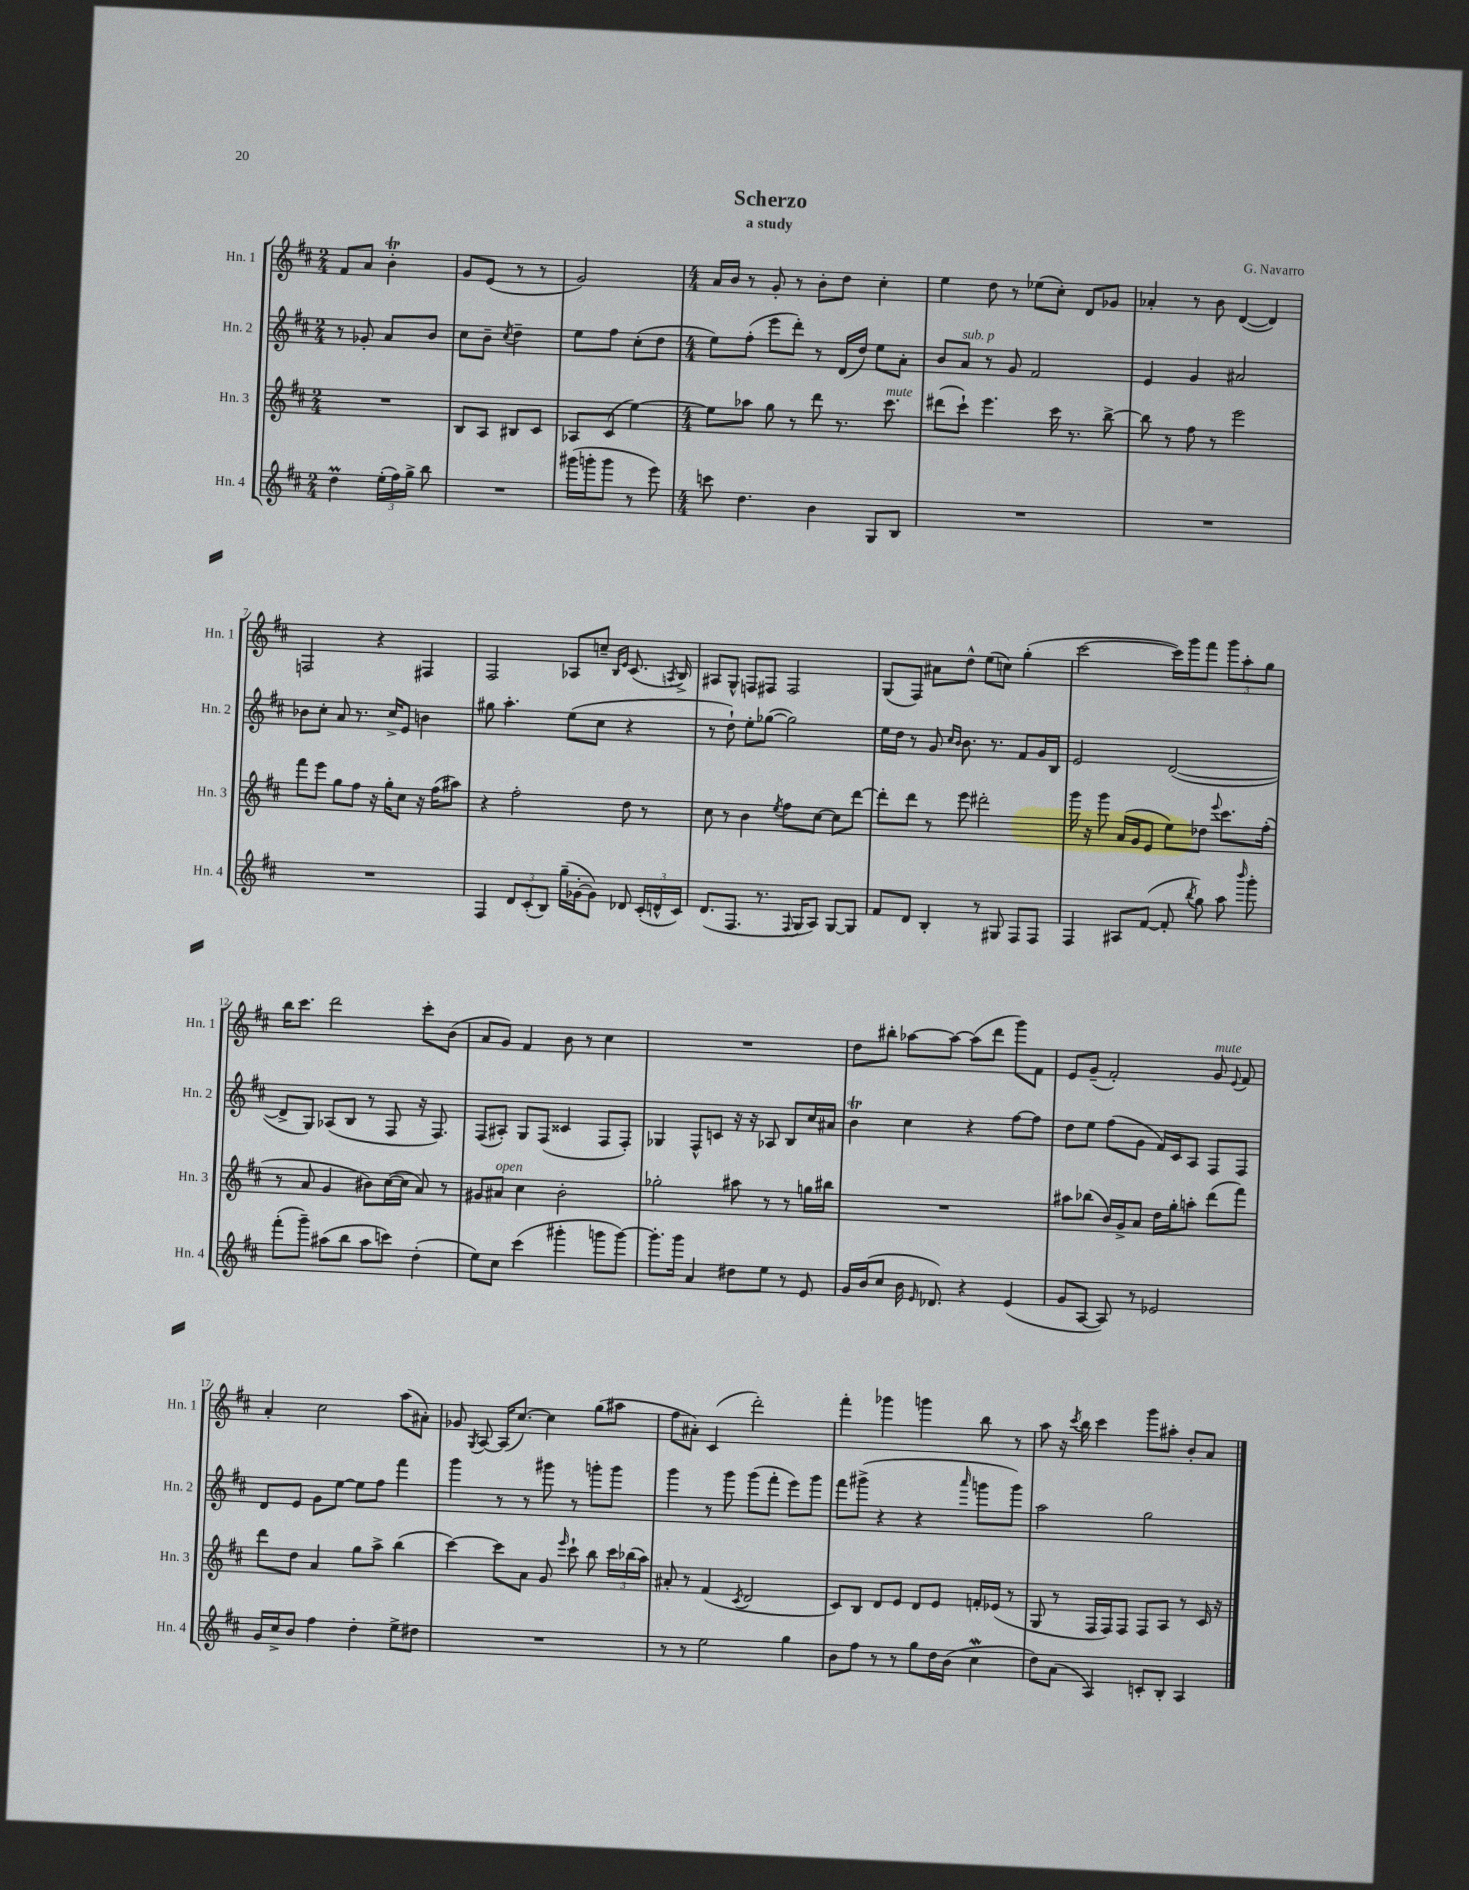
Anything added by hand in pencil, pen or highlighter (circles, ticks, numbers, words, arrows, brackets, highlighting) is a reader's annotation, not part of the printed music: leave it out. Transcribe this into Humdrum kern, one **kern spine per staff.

**kern	**kern	**kern	**kern
*part4	*part3	*part2	*part1
*staff4	*staff3	*staff2	*staff1
*I"Hn. 4	*I"Hn. 3	*I"Hn. 2	*I"Hn. 1
*I'Hn. 4	*I'Hn. 3	*I'Hn. 2	*I'Hn. 1
*clefG2	*clefG2	*clefG2	*clefG2
*k[f#c#]	*k[f#c#]	*k[f#c#]	*k[f#c#]
*M2/4	*M2/4	*M2/4	*M2/4
=1	=1	=1	=1
4ddM\	2r	8r	8f#/L
.	.	8g-X'/	8a/J
(24ee'\LL	.	8a/L	4bT'\
24ff#\)	.	.	.
24gg^\JJ	.	.	.
8bb\	.	8b/J	.
=2	=2	=2	=2
2r	8B/L	8cc#\L	8g/L
.	8A/J	8b~\J	(8e/J
.	.	8qcc#/	.
.	8B#X/L	4dd~\	8r
.	8c#/J	.	8r
=3	=3	=3	=3
(16ggg#X\LL	8A-X/L	8ee\L	2g/)
16gggn'\J	.	.	.
8ggg\J	(8c#/J	8ff#\J	.
8r	[4ee\)	(8cc#'\L	.
8eee\)	.	8dd\J	.
=4	=4	=4	=4
*M4/4	*M4/4	*M4/4	*M4/4
8cccn\	8ee\L]	8ee\L)	16a/LL
.	.	.	16b/JJ
4.dd\	8aa-X\J	(8ff#'\J	8r
.	8gg\	8eee\L	8g'/
.	8r	8ddd'\J)	8r
4b\	8ddd\	8r	8b'\L
.	8.r	(16d/LL	8dd\J
.	.	16dd/JJ)	.
8G/L	.	8ee\L	4cc#'\
!	!LO:TX:a:i:t=mute	!	!
.	8.ccc#\	.	.
8B/J	.	8a'\J	.
=5	=5	=5	=5
1r	(8ddd#X\L	8b/L	4ee\
!	!	!LO:TX:a:i:t=sub. p	!
.	8ccc#`\J)	8a/J	.
.	4.eee\	8r	8dd\
.	.	8g/	8r
.	.	2f#/	(8ee-X\L
.	16ccc#\	.	8cc#'\J)
.	8.r	.	.
.	.	.	8d/L
.	[8bb^\	.	8g-X/J
=6	=6	=6	=6
1r	8bb\]	4e/	4a-X'/
.	8r	.	.
.	8ff#\	4g/	8r
.	8r	.	8b\
.	2eee\	2a#X/	([4d/
.	.	.	4d/])
!!LO:LB:g=z
=7	=7	=7	=7
1r	8fff#\L	8b-X\L	2Fn/
.	8eee\J	8cc#'\J	.
.	8gg\L	8a/	.
.	8ff#\J	8.r	.
.	16r	.	4r
.	16gg'\KL	16cc#^/KL	.
.	8cc#\J	8e/J	.
.	16r	4bn\	4F#X/
.	(16ff#\KL	.	.
.	8aa#X\J)	.	.
=8	=8	=8	=8
4F#/	4r	8gg#X\	2F#/
.	.	4.aa'\	.
12d/L	2ff#'\	.	.
(12c#'/	.	.	.
12B/J)	.	.	.
(16gg~\LL	.	(8ee\L	8A-X/L
[16g-X'\J	.	.	.
8g-\J])	.	8cc#\J	8ccn~/J
.	.	.	16qqB/LL
.	.	.	16qqe/JJ
8d-X/	8dd\	4r	(8.c#/
(24c#'/LL	8r	.	.
24dn^^/	.	.	.
.	.	.	8qAn/
.	.	.	16B^/)
24c#/JJ)	.	.	.
=9	=9	=9	=9
(8.d/L	8cc#\	8r	8A#X/L
.	8r	8dd`\)	8G^^/J
8.F#/J	.	.	.
.	4b\	8ee'\L	8Fn/L
8.r	.	([8gg-X\J	8F#X/J
.	8qee/	.	.
.	8ff#\L	2gg-\])	2F#/
8qqF#/	.	.	.
16G/KL	.	.	.
8A/J)	[8cc#\J	.	.
[8G/L	8cc#\L]	.	.
8G/J]	[8ddd\J	.	.
=10	=10	=10	=10
8f#/L	8ddd'\L]	16ee\LL	(8G/L
.	.	16dd\JJ	.
8d/J	8ddd\J	8r	8F#/J)
4B'/	8r	8g/	8a#X\L
.	.	16qqcc#/LL	.
.	.	16qqb/JJ	.
.	8eee\	8.b\	8dd^^\J
8r	2ddd#X'\	.	(8ee\L
.	.	8.r	.
8G#X/	.	.	8ccn\J)
8F#/L	.	8f#/L	(4gg'\
8F#/J	.	16g/L	.
.	.	16B/JJ	.
=11	=11	=11	=11
4F#/	16ggg\	2e/	[2ccc#\
.	16r	.	.
.	8ggg\	.	.
8A#X/L	(16a/LL	.	.
.	16g/J	.	.
([8f#/J	8e/J	.	.
8f#'/]	8ee\L)	([2d/	16ccc#\LL])
.	.	.	16ggg\J
8qbb/	.	.	.
8gg\)	8dd-X\J	.	8fff#\J
.	8qqeee/	.	.
8aa\	8.ccc#\L	.	12ggg\L
.	.	.	12aa'\
16qqbbb/	.	.	.
8ggg'\	.	.	.
.	.	.	12gg\J
.	(16ff#'\Jk	.	.
!!LO:LB:g=z
=12	=12	=12	=12
(8fff#'\L	8r	8d^/L]	16bb\KL
.	.	.	8.ccc#\J
8ggg~\J)	8a/	8G/J)	.
(8aa#X\L	4g/	(8A-X/L	2ddd\
8bb\J	.	8B/J	.
8aa#\L	8b#X\L)	8r	.
8cccn\J)	([16cc#\L	8F#/	.
.	16cc#\JJ]	.	.
(4dd'\	8a/)	16r	8ccc#'\L
.	.	8.F#/)	.
.	8r	.	(8b\J
=13	=13	=13	=13
8ee\L)	8g#X/L	(8F#/L	8a/L
!	!LO:TX:a:i:t=open	!	!
8cc#\J	8a#X/J	8A#X'/J)	8g/J)
(4ccc#\	4cc#\	8G/L	4f#/
.	.	(8F#/J	.
4ggg#X'\	2b'\	4c##X/	8b\
.	.	.	8r
8gggn\L	.	8F#/L	4cc#\
[8ggg\J)	.	8F#'/J)	.
=14	=14	=14	=14
8.ggg'\L]	2gg-X'\	4G-X/	1r
16ggg\Jk	.	.	.
4a/	.	8F#^^/L	.
.	.	8cn/J	.
8dd#X\L	8aa#X\	16r	.
.	.	16r	.
8ee\J	8r	8A-X/	.
8r	8r	8B/L	.
8e/	16ggn\LL	16cc#/L	.
.	16bb#X\JJ	16a#X/JJ	.
=15	=15	=15	=15
16g/LL	1r	4bT\	8dd\L
(16b/J	.	.	.
8cc#/J	.	.	8bb#X'\J
16b\	.	4cc#\	[8aa-X\L
16qqe/	.	.	.
8.d-X/)	.	.	.
.	.	.	8aa-\J_
4r	.	4r	(8aa-\L]
.	.	.	8ddd\J
(4e/	.	[8ff#\L	8ggg\L)
.	.	8ff#\J]	8f#\J
=16	=16	=16	=16
8g/L	8aa#X\L	8dd\L	8e/L
[8A/J	(8bb-X\J	8ee\J	(8g~/J
8A/])	16b/LL)	(8ff#\L	2f#'/)
.	16g^/J	.	.
8r	8a/J	8g\J	.
2e-X/	16dd\LL	16f#/LL)	.
.	16gg'\J	16c#/J	.
.	8aan'\J	8A/J	.
!	!	!	!LO:TX:a:i:t=mute
.	(8ddd\L	8F#/L	8g/
.	.	.	8qqe/
.	8fff#\J)	8F#/J	8f#/
!!LO:LB:g=z
=17	=17	=17	=17
16g/LL	8ddd\L	8d/L	4a'/
16cc#^/J	.	.	.
8b/J	8dd\J	8e/J	.
4ff#\	4a/	8g\L	2cc#\
.	.	[8ee\J	.
4dd'\	8gg\L	8ee\L]	.
.	8aa^\J	8ff#\J	.
8ee^\L	(4bb\	4fff#\	(8aa\L
8dd#X\J	.	.	8a#X'\J)
=18	=18	=18	=18
1r	[4ccc#\)	4ggg\	8g-X/
.	.	.	8qG/
.	.	.	[8A/
.	8ccc#\L]	8r	(16A/KL]
.	.	.	[8.cc#/J)
.	8a\J	8r	.
.	8g/	8ggg#X\	4cc#\]
.	16qqeee/	.	.
.	8ccc#`\	8r	.
.	8bb\	8gggn'\L	(8gg\L
.	24ccc#\LL	8ggg\J	8aa#X\J
.	(24bb-X\	.	.
.	24aa\JJ)	.	.
=19	=19	=19	=19
8r	8a#X'/	4ggg\	8ff#\L
8r	8r	.	8a#X'\J)
2ee\	(4f#/	8r	(4c#/
.	.	8ggg\	.
.	8qc#/	.	.
.	2d/	(8ggg\L	2ddd'\)
.	.	8fff#'\J	.
4gg\	.	8eee\L)	.
.	.	8ggg\J	.
=20	=20	=20	=20
8b\L	8c#/L)	8fff#\L	4fff#'\
8ff#\J	8B/J	(8ggg#X^\J	.
8r	8d/L	4r	4ggg-X\
8r	8e/J	.	.
8gg\L	8d/L	4r	4gggn\
16dd\L	8e/J	.	.
(16b\JJ	.	.	.
.	.	16qqaaa/	.
4cc#W\	16fn'/LL	8gggn\L	8bb\
.	(16e-X/JJ	.	.
.	8r	8ggg\J)	8r
=21	=21	=21	=21
8dd\L)	8G/	2aa\	8aa\
(8a\J	8r	.	16r
.	.	.	8qccc#/
.	.	.	16bb\
4A/)	16F#/LL	.	4ccc#\
.	16F#/J)	.	.
.	8F#/J	.	.
8cn'/L	8F#/L	2gg\	8ggg\L
8B'/J	8A/J	.	8aa#X'\J
4A/	8r	.	8b'/L
.	16c#/	.	8a/J
.	16r	.	.
==	==	==	==
*-	*-	*-	*-
